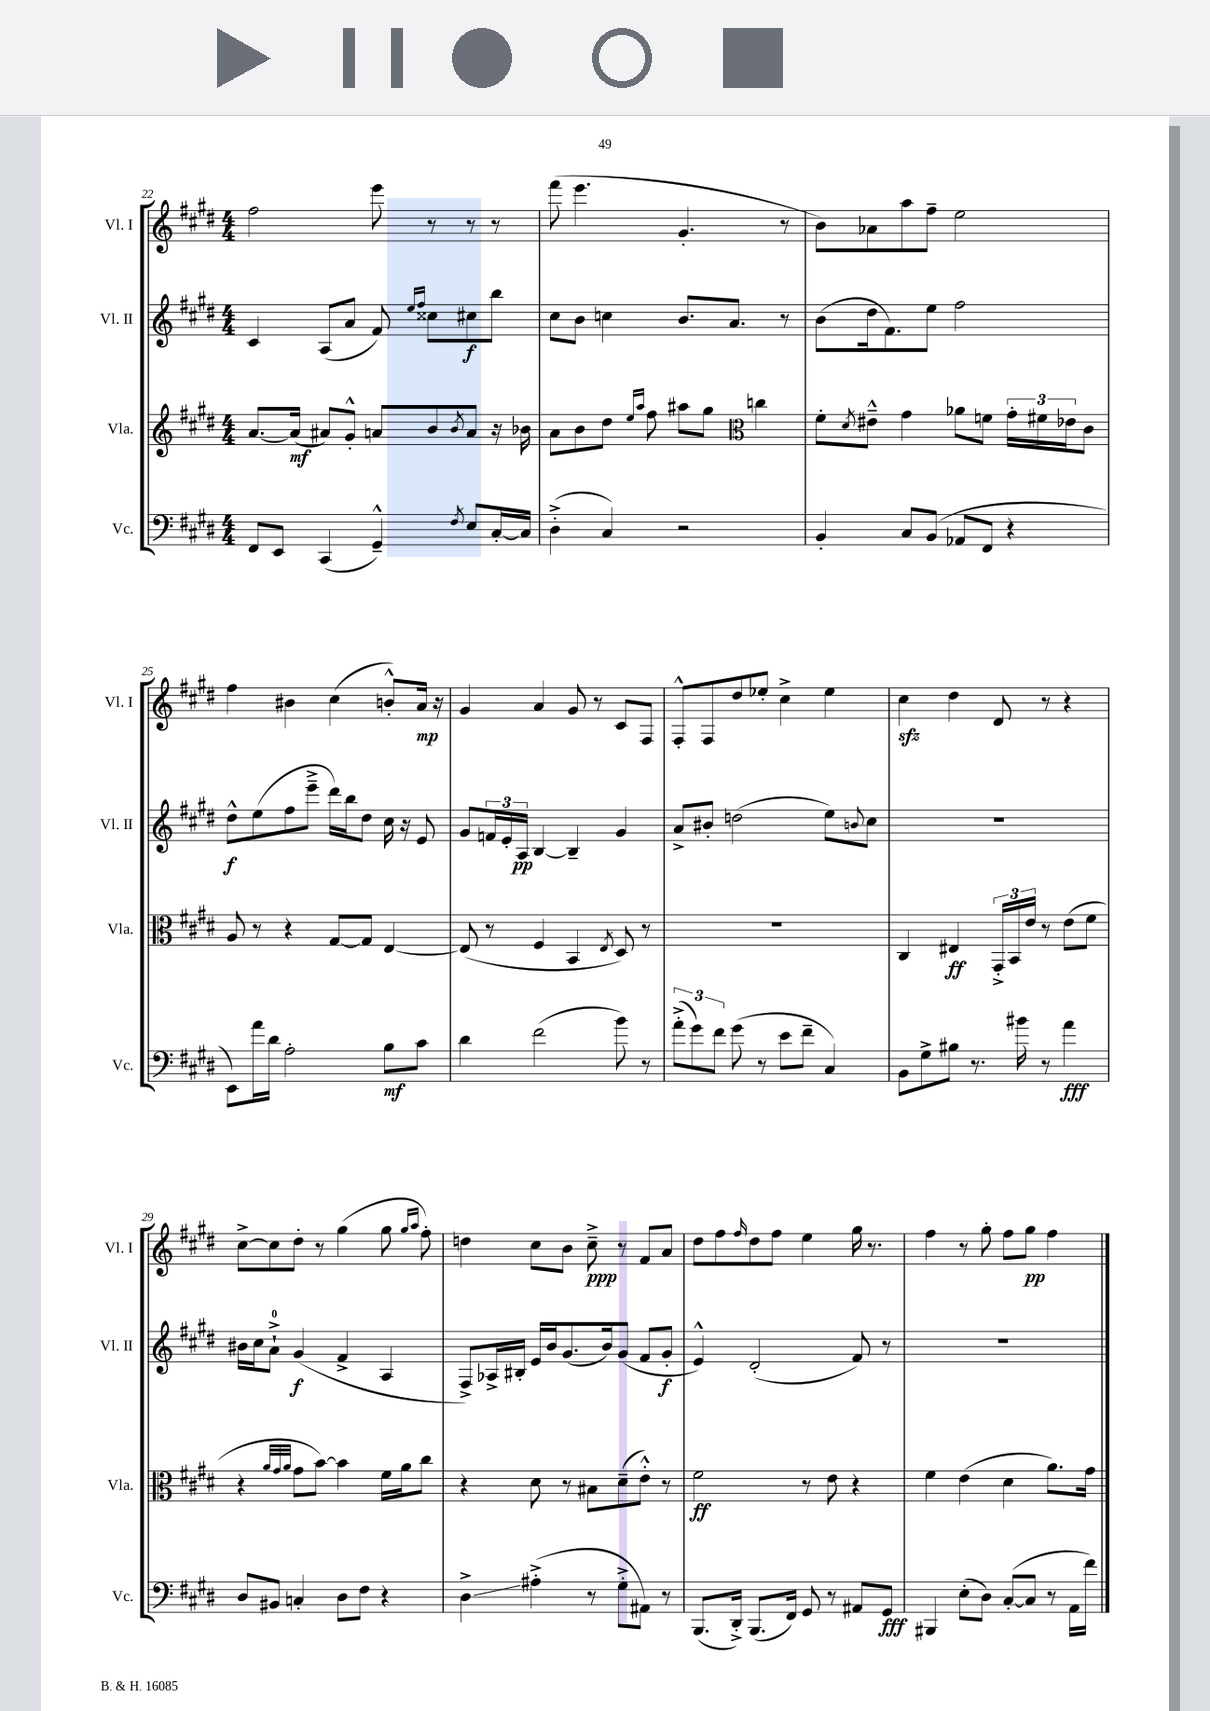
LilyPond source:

<<
\new StaffGroup <<
\new Staff = "s0" \with { instrumentName = "Vl. I" shortInstrumentName = "Vl. I" } {
    \clef treble \key e \major \numericTimeSignature \time 4/4
    fis''2 e'''8 r8 r8 r8 |
    fis'''8( e'''4. gis'4.-. r8 |
    b'8) aes'8 a''8 fis''8-- e''2 |
    fis''4 bis'4 cis''4( b'8-.-^) a'16\mp r16 |
    gis'4 a'4 gis'8 r8 cis'8 fis8 |
    fis8-.-^ fis8 dis''8 ees''8-. cis''4-> ees''4 |
    cis''4\sfz dis''4 dis'8 r8 r4 |
    cis''8~-> cis''8 dis''8-. r8 gis''4( gis''8 \grace { gis''16 a''16 } fis''8-.) |
    d''4 cis''8 b'8 cis''8--->\ppp r8 fis'8 a'8 |
    dis''8 fis''8 \grace { fis''16 } dis''8 fis''8 e''4 gis''16 r8. |
    fis''4 r8 gis''8-. fis''8 gis''8\pp fis''4 \bar "|." |
}
\new Staff = "s1" \with { instrumentName = "Vl. II" shortInstrumentName = "Vl. II" } {
    \clef treble \key e \major \numericTimeSignature \time 4/4
    cis'4 a8( a'8 fis'8) \grace { e''16 fis''16 } cisis''8 cis''8\f b''8 |
    cis''8 b'8 c''4 b'8. a'8. r8 |
    b'8( dis''16 fis'8.) e''8 fis''2 |
    dis''8-^\f e''8( fis''8 e'''8---> dis'''16) b''16 dis''8 cis''16 r16 e'8 |
    gis'8 \tuplet 3/2 { f'16 e'16-. a16\pp } b4~ b4-- gis'4 |
    a'8-> bis'8-. d''2( e''8) \appoggiatura { b'8 } cis''8 |
    R1 |
    bis'16 cis''16 a'8-0-!-> gis'4\f( fis'4-> a4 |
    fis8->) aes16-> bis16-. e'16 b'16 gis'8.( b'16) gis'8( fis'8 gis'8-.\f |
    e'4-^) dis'2-.( fis'8) r8 |
    R1 \bar "|." |
}
\new Staff = "s2" \with { instrumentName = "Vla." shortInstrumentName = "Vla." } {
    \clef treble \key e \major \numericTimeSignature \time 4/4
    a'8.~ a'16\mf( ais'8) gis'8-.-^ a'8 b'8 \acciaccatura { b'8 } a'8 r16 bes'16 |
    a'8 b'8 dis''8 \grace { e''16 a''16 } fis''8 ais''8 gis''8 \clef alto c''4 |
    fis'8-. \acciaccatura { dis'8 } eis'8---^ gis'4 aes'8 f'8 \tuplet 3/2 { gis'16-. fis'16 ees'16 } cis'8 |
    a8 r8 r4 gis8~ gis8 e4~ |
    e8( r8 fis4 b,4 \acciaccatura { e8 } dis8) r8 |
    R1 |
    cis4 eis4\ff \tuplet 3/2 { gis,16-.-> b,16 e'16 } r8 e'8( fis'8 |
    r4 \grace { a'32 gis'32 a'32 } gis'8 b'8~) b'4 fis'16 a'16 cis''8 |
    r4 dis'8 r8 bis8 dis'8--( e'8-.-^) r8 |
    fis'2\ff r8 e'8 r4 |
    fis'4 e'4( dis'4 a'8.) gis'16 \bar "|." |
}
\new Staff = "s3" \with { instrumentName = "Vc." shortInstrumentName = "Vc." } {
    \clef bass \key e \major \numericTimeSignature \time 4/4
    fis,8 e,8 cis,4( gis,4---^) \acciaccatura { fis8 } e8 cis16~-. cis16 |
    dis4-.->( cis4) r2 |
    b,4-. cis8 b,8( aes,8 fis,8 r4 |
    e,8) a'16 dis'16 a2-. b8\mf cis'8 |
    dis'4 fis'2( b'8) r8 |
    \tuplet 3/2 { a'8-.->( gis'8) fis'8 } gis'8( r8 e'8 fis'8-- cis4) |
    b,8 gis8-> bis8 r8. bis'16 r8 a'4\fff |
    dis8 bis,8 c4-. dis8 fis8 r4 |
    dis4->\glissando ais4-.->( r8 gis8-.-> ais,8) r8 |
    b,,8.( dis,16-.->) b,,8.( fis,16) gis,8 r8 ais,8 gis,8\fff |
    bis,,4 e8-.( dis8) cis8~-.( cis8 r8 a,16 fis'16) \bar "|." |
}
>>
>>
\layout { \context { \Score currentBarNumber = #22 } }
